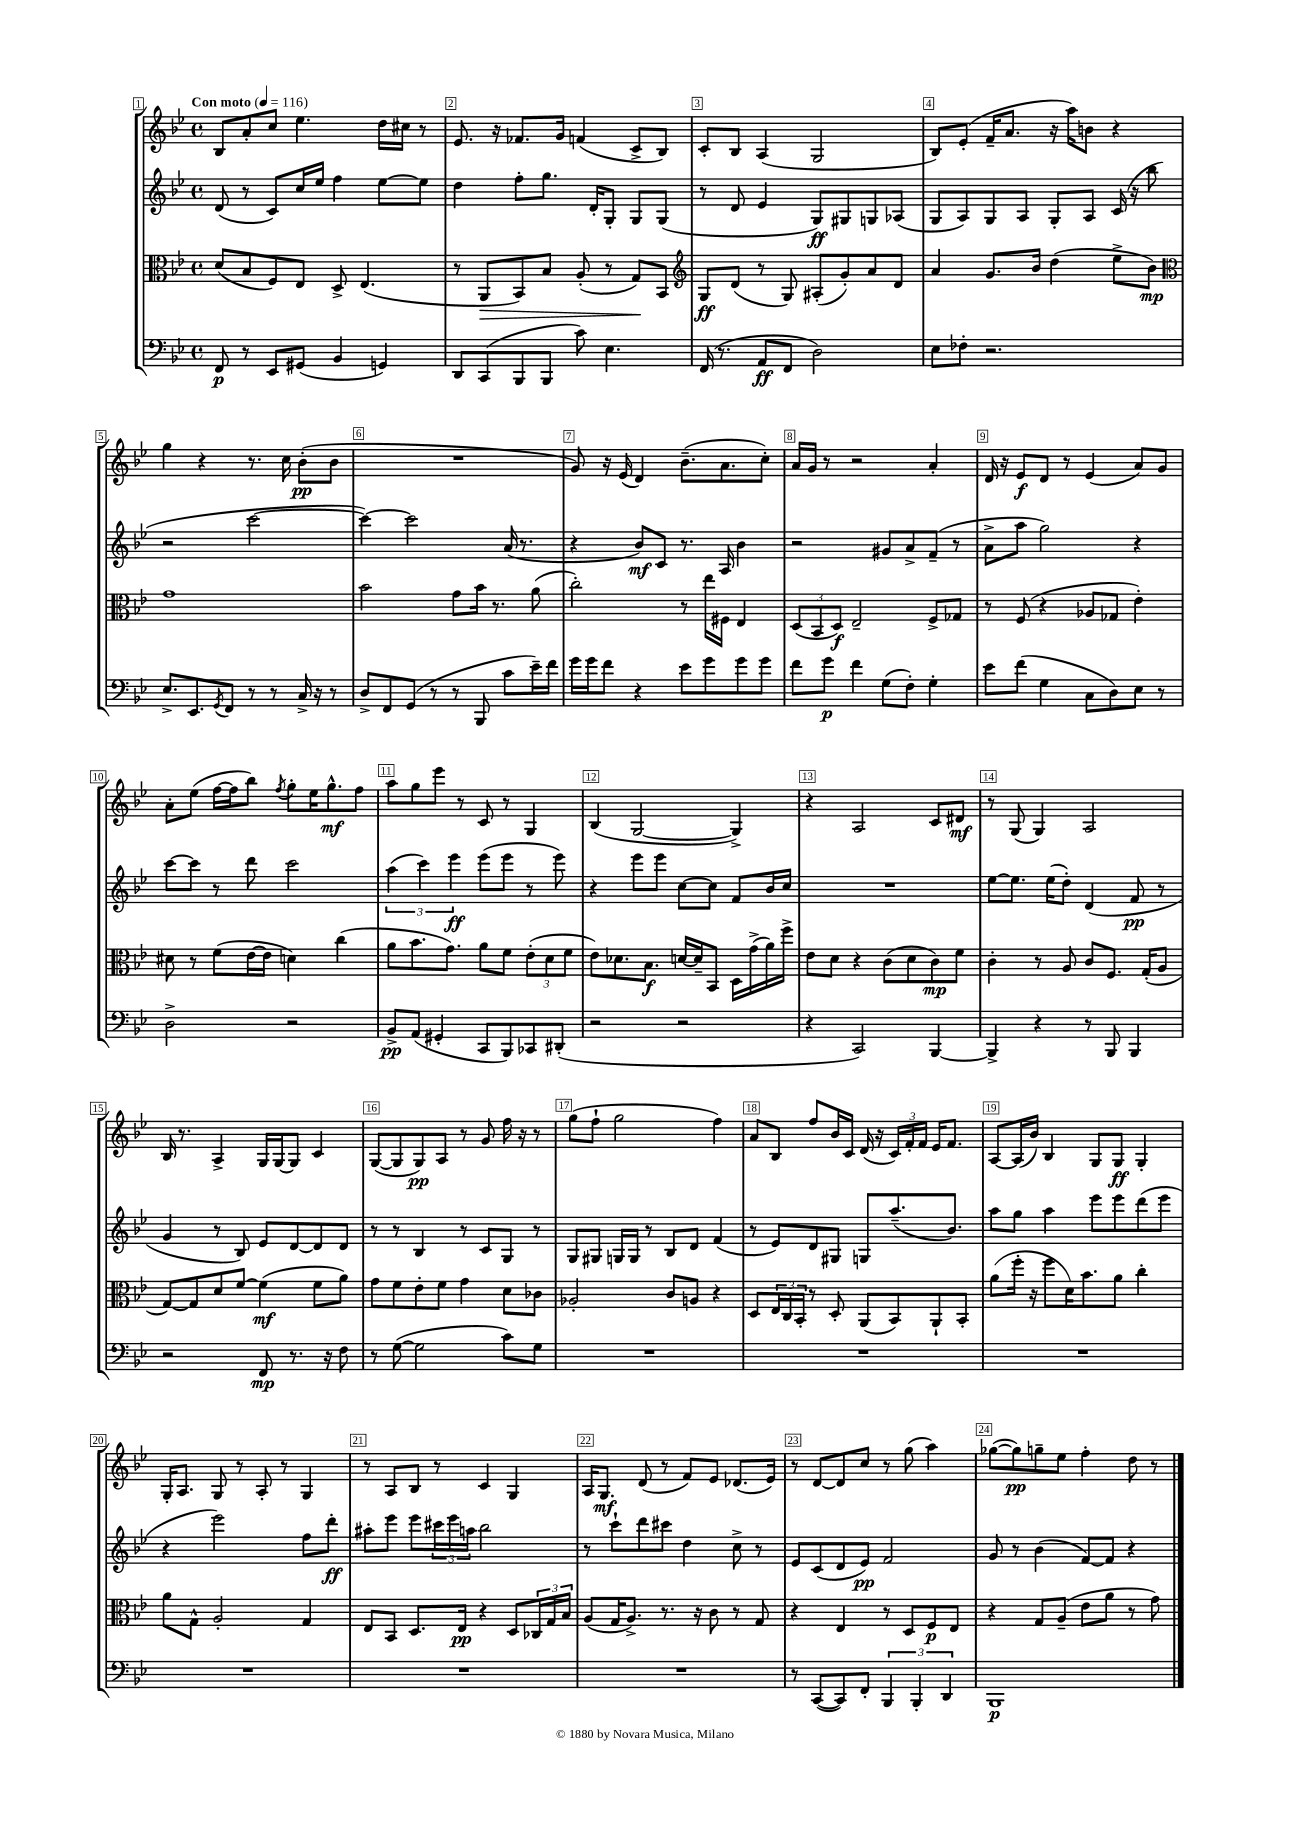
<<
\new StaffGroup <<
\new Staff = "s0" {
    \clef treble \key bes \major \defaultTimeSignature \time 4/4 \tempo "Con moto" 4 = 116
    bes8 a'8-. c''8 ees''4. d''16 cis''16 r8 |
    ees'8. r16 fes'8. g'16 f'4( c'8-> bes8) |
    c'8-. bes8 a4( g2 |
    bes8) ees'8-.( f'16-- a'8. r16 a''16) b'8 r4 |
    g''4 r4 r8. c''16 bes'8-.\pp( bes'8 |
    R1 |
    g'8) r16 ees'16( d'4) bes'8.--( a'8. c''8-.) |
    a'16 g'16 r8 r2 a'4-. |
    d'16 r16 ees'8\f d'8 r8 ees'4( a'8) g'8 |
    a'8-. ees''8( f''16~ f''16 bes''8) \acciaccatura { f''8 } g''8-. ees''16 g''8.-^\mf f''8 |
    a''8 g''8 ees'''8 r8 c'8 r8 g4 |
    bes4( g2~ g4->) |
    r4 a2 c'8 dis'8\mf |
    r8 g8( g4) a2 |
    bes16 r8. a4-> g16 g16~ g8 c'4 |
    g8~( g8 g8\pp) a8 r8 g'8 f''16 r16 r8 |
    g''8( f''8-! g''2 f''4) |
    a'8 bes8 f''8 bes'16 c'16 d'16( r16 \tuplet 3/2 { c'16) f'16-. f'16 } ees'16 f'8. |
    a8~ a16( bes'16) bes4 g8 g8\ff g4-. |
    g16-. a8. g8 r8 a8-. r8 g4 |
    r8 a8 bes8 r8 c'4 g4 |
    a16 g8.\mf d'8( r8 f'8) ees'8 des'8.( ees'16) |
    r8 d'8~ d'8 c''8 r8 g''8( a''4) |
    ges''8~( ges''8\pp) g''8-- ees''8 f''4-. d''8 r8 \bar "|." |
}
\new Staff = "s1" {
    \clef treble \key bes \major \defaultTimeSignature \time 4/4
    d'8( r8 c'8) c''16 ees''16 f''4 ees''8~ ees''8 |
    d''4 f''8-. g''8. d'16-. g8-. g8 g8( |
    r8 d'8 ees'4 g8\ff) gis8 g8 aes8( |
    g8 a8) g8 a8 g8-. a8 c'16( r16 bes''8 |
    r2 c'''2~ |
    c'''4~) c'''2 a'16( r8. |
    r4 bes'8\mf) c'8 r8. a16 bes'4 |
    r2 gis'8 a'8-> f'8--( r8 |
    a'8-> a''8 g''2) r4 |
    c'''8~ c'''8 r8 d'''8 c'''2 |
    \tuplet 3/2 { a''4( c'''4) ees'''4\ff } ees'''8( ees'''8 r8 ees'''8) |
    r4 ees'''8 ees'''8 c''8~ c''8 f'8 bes'16 c''16 |
    R1 |
    ees''8~ ees''8. ees''16( d''8-.) d'4( f'8\pp r8 |
    g'4 r8 bes8) ees'8 d'8~ d'8 d'8 |
    r8 r8 bes4 r8 c'8 g8 r8 |
    g8 gis8 g16 g16 r8 bes8 d'8 f'4( |
    r8 ees'8) d'8 gis8 g8 a''8.--( bes'8.) |
    a''8 g''8 a''4 ees'''8 ees'''8 d'''8( ees'''8 |
    r4 ees'''2) f''8 d'''8-.\ff |
    ais''8-. ees'''8 ees'''8 \tuplet 3/2 { cis'''16 ees'''16 a''16 } bes''2 |
    r8 c'''8-! d'''8 cis'''8 d''4 c''8-> r8 |
    ees'8 c'8( d'8 ees'8\pp) f'2 |
    g'8 r8 bes'4( f'8~) f'8 r4 \bar "|." |
}
\new Staff = "s2" {
    \clef alto \key bes \major \defaultTimeSignature \time 4/4
    d'8( bes8 f8) ees8 d8-> ees4.( |
    r8 a,8\> bes,8) bes8 a8-.( r8 g8\!) bes,8 |
    \clef treble g8\ff d'8( r8 g8) ais8-.( g'8-.) a'8 d'8 |
    a'4 g'8. bes'16 d''4( ees''8-> bes'8\mp) |
    \clef alto g'1 |
    bes'2 g'8 bes'16 r8. a'8( |
    c''2-.) r8 ees''16 fis16 ees4 |
    \tuplet 3/2 { d8( bes,8 d8\f) } ees2-- f8-> ges8 |
    r8 f8( r4 aes8 ges8 ees'4-.) |
    dis'8 r8 f'8( ees'16~ ees'16 d'4) c''4( |
    a'8 bes'8. g'8.) a'8 f'8 \tuplet 3/2 { ees'8-.( d'8 f'8 } |
    ees'8) des'8. bes8.\f d'16~ d'16-- bes,8 d16 g'16->( a'16) f''16-> |
    ees'8 d'8 r4 c'8( d'8 c'8\mp) f'8 |
    c'4-. r8 a8 c'8 f8. g16-.( a8 |
    g8~) g8 d'8 f'8~ f'4\mf( f'8 a'8) |
    g'8 f'8 ees'8-. f'8 g'4 d'8 ces'8 |
    aes2-. c'8 a8 r4 |
    d8 \tuplet 3/2 { ees16 c16 bes,16-. } r8 d8-. a,8( bes,8) a,8-! bes,8-. |
    a'8( f''16-. r16 f''8 d'16) bes'8. a'8 c''4-. |
    a'8 g8-^ a2-. g4 |
    ees8 bes,8 d8. ees16\pp r4 d8 \tuplet 3/2 { ces16 g16 bes16 } |
    a8( g16 a8.->) r8. r16 c'8 r8 g8 |
    r4 ees4 r8 d8 f8\p ees8 |
    r4 g8 a8--( ees'8 a'8 r8 g'8) \bar "|." |
}
\new Staff = "s3" {
    \clef bass \key bes \major \defaultTimeSignature \time 4/4
    f,8\p r8 ees,8 gis,8( bes,4 g,4) |
    d,8 c,8( bes,,8 bes,,8 c'8) ees4. |
    f,16( r8. a,8\ff f,8 d2) |
    ees8 fes8-. r2. |
    ees8.-> ees,8. \acciaccatura { g,8 } f,8 r8 r8 c16-> r16 r8 |
    d8-> f,8 g,8( r8 r8 bes,,8 c'8 ees'16--) f'16 |
    g'16 g'16 f'8 r4 ees'8 g'8 g'8 g'8 |
    f'8 g'8\p f'4 g8( f8-.) g4-. |
    ees'8 f'8( g4 c8 d8) ees8 r8 |
    d2-> r2 |
    bes,8->\pp a,8( gis,4-. c,8 bes,,8) ces,8 dis,8-.( |
    r2 r2 |
    r4 c,2) bes,,4~ |
    bes,,4-> r4 r8 bes,,8 bes,,4 |
    r2 f,8\mp r8. r16 f8 |
    r8 g8~( g2 c'8) g8 |
    R1 |
    R1 |
    R1 |
    R1 |
    R1 |
    R1 |
    r8 c,8~( c,8) f,8-. \tuplet 3/2 { bes,,4 bes,,4-. d,4 } |
    bes,,1\p \bar "|." |
}
>>
>>
\layout { \context { \Score \override BarNumber.break-visibility = ##(#f #t #t) barNumberVisibility = #all-bar-numbers-visible \override BarNumber.stencil = #(make-stencil-boxer 0.1 0.3 ly:text-interface::print) } }
